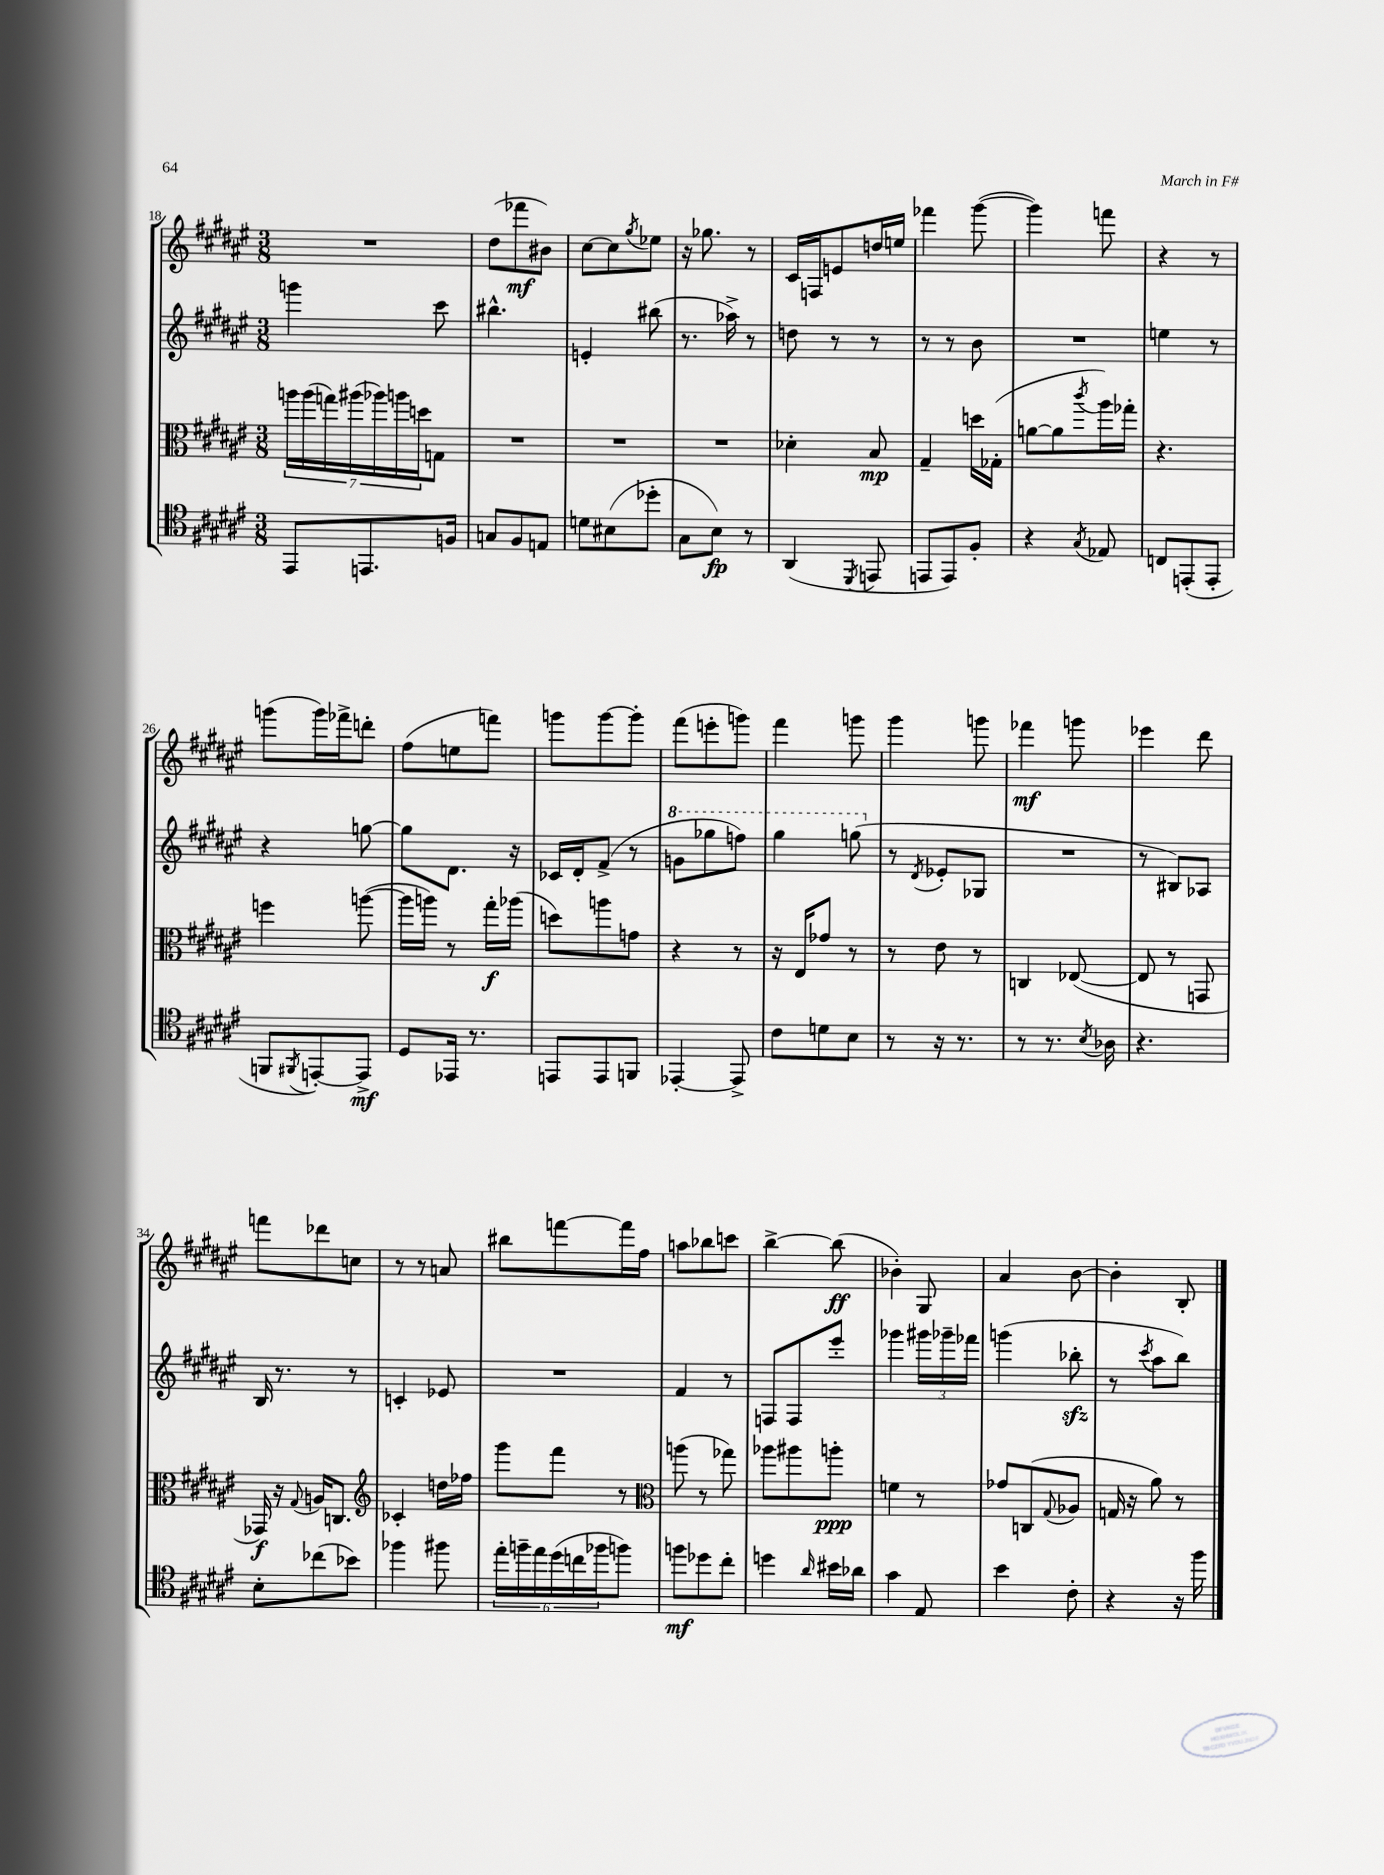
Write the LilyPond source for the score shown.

<<
\new StaffGroup <<
\new Staff = "s0" {
    \clef treble \key fis \major \numericTimeSignature \time 3/8
    R4. |
    dis''8( fes'''8\mf bis'8) |
    cis''8~ cis''8 \acciaccatura { gis''8 } ees''8 |
    r16 ges''8. r8 |
    cis'16 f16 e'8 d''16 e''16 |
    fes'''4 gis'''8~( |
    gis'''4) f'''8 |
    r4 r8 |
    g'''8( g'''16) fes'''16-> d'''8-. |
    fis''8( e''8 f'''8) |
    g'''8 g'''8~ g'''8-. |
    fis'''8( e'''8-. g'''8) |
    fis'''4 g'''8 |
    gis'''4 g'''8 |
    fes'''4\mf g'''8 |
    ees'''4 dis'''8 |
    f'''8 des'''8 c''8 |
    r8 r8 a'8 |
    bis''8 f'''8~ f'''16 fis''16 |
    a''8 bes''8 c'''8 |
    b''4~-> b''8\ff( |
    bes'4-.) gis8 |
    ais'4 b'8~ |
    b'4-. b8-. \bar "|." |
}
\new Staff = "s1" {
    \clef treble \key fis \major \numericTimeSignature \time 3/8
    g'''4 cis'''8 |
    bis''4.-^ |
    e'4-. bis''8( |
    r8. aes''16->) r8 |
    d''8 r8 r8 |
    r8 r8 b'8 |
    R4. |
    e''4 r8 |
    r4 g''8~ |
    g''8 dis'8. r16 |
    ces'16 dis'16-. fis'8->( r8 |
    \ottava #1 g''8 ges'''8 f'''8) |
    gis'''4 g'''8( \ottava #0 |
    r8 \acciaccatura { dis'8 } ees'8-. ges8 |
    R4. |
    r8 bis8) aes8 |
    b16 r8. r8 |
    c'4-. ees'8 |
    R4. |
    fis'4 r8 |
    f8 f8 eis'''8-. |
    ges'''4 \tuplet 3/2 { gis'''16 ges'''16-- fes'''16 } |
    g'''4( bes''8-.\sfz |
    r8 \acciaccatura { cis'''8 } ais''8 b''8) \bar "|." |
}
\new Staff = "s2" {
    \clef alto \key fis \major \numericTimeSignature \time 3/8
    \tuplet 7/4 { a''16 a''16( g''16) ais''16( aes''16) a''16 d''16 } g8 |
    R4. |
    R4. |
    R4. |
    des'4-. b8\mp |
    gis4-- d''16 ges16-.( |
    a'8~ a'8 \acciaccatura { cis'''8 } ais''16) ges''16-. |
    r4. |
    f''4 a''8~( |
    a''16 a''16) r8 gis''16-.\f aes''16( |
    d''8) a''8 g'8 |
    r4 r8 |
    r16 eis16 ges'8 r8 |
    r8 eis'8 r8 |
    c4 ees8~( |
    ees8 r8 g,8 |
    ges,16\f) r16 \appoggiatura { gis8 } a16 c8. |
    \clef treble ces'4-. d''16 fes''16 |
    gis'''8 fis'''8 r8 |
    \clef alto a''8( r8 ges''8) |
    aes''8 ais''8 a''8-.\ppp |
    f'4 r8 |
    ges'8 c8( \appoggiatura { gis8 } aes8 |
    g16 r16 ais'8) r8 \bar "|." |
}
\new Staff = "s3" {
    \clef tenor \key fis \major \numericTimeSignature \time 3/8
    eis,8 e,8. f16 |
    g8 fis8 e8 |
    d'8 bis8( des''8-. |
    gis8 b8\fp) r8 |
    ais,4( \acciaccatura { dis,8 } e,8 |
    e,8 e,8) fis8-. |
    r4 \acciaccatura { gis8 } ees8 |
    c8 e,8-.( e,8-. |
    f,8 \acciaccatura { fis,8 } e,8~-.) e,8->\mf |
    dis8 ees,16 r8. |
    e,8 e,8 f,8 |
    ees,4~-. ees,8-> |
    cis'8 d'8 b8 |
    r8 r16 r8. |
    r8 r8. \acciaccatura { b8 } aes16 |
    r4. |
    b8-. ces''8( bes'8) |
    fes''4 fis''8 |
    \tuplet 6/4 { eis''16-. f''16-- eis''16 dis''16( c''16 fes''16 } f''8) |
    f''8\mf des''8 cis''8-. |
    d''4 \grace { ais'16 } bis'16 aes'16 |
    gis'4 eis8 |
    b'4 cis'8-. |
    r4 r16 fis''16 \bar "|." |
}
>>
>>
\layout { \context { \Score currentBarNumber = #18 } }
